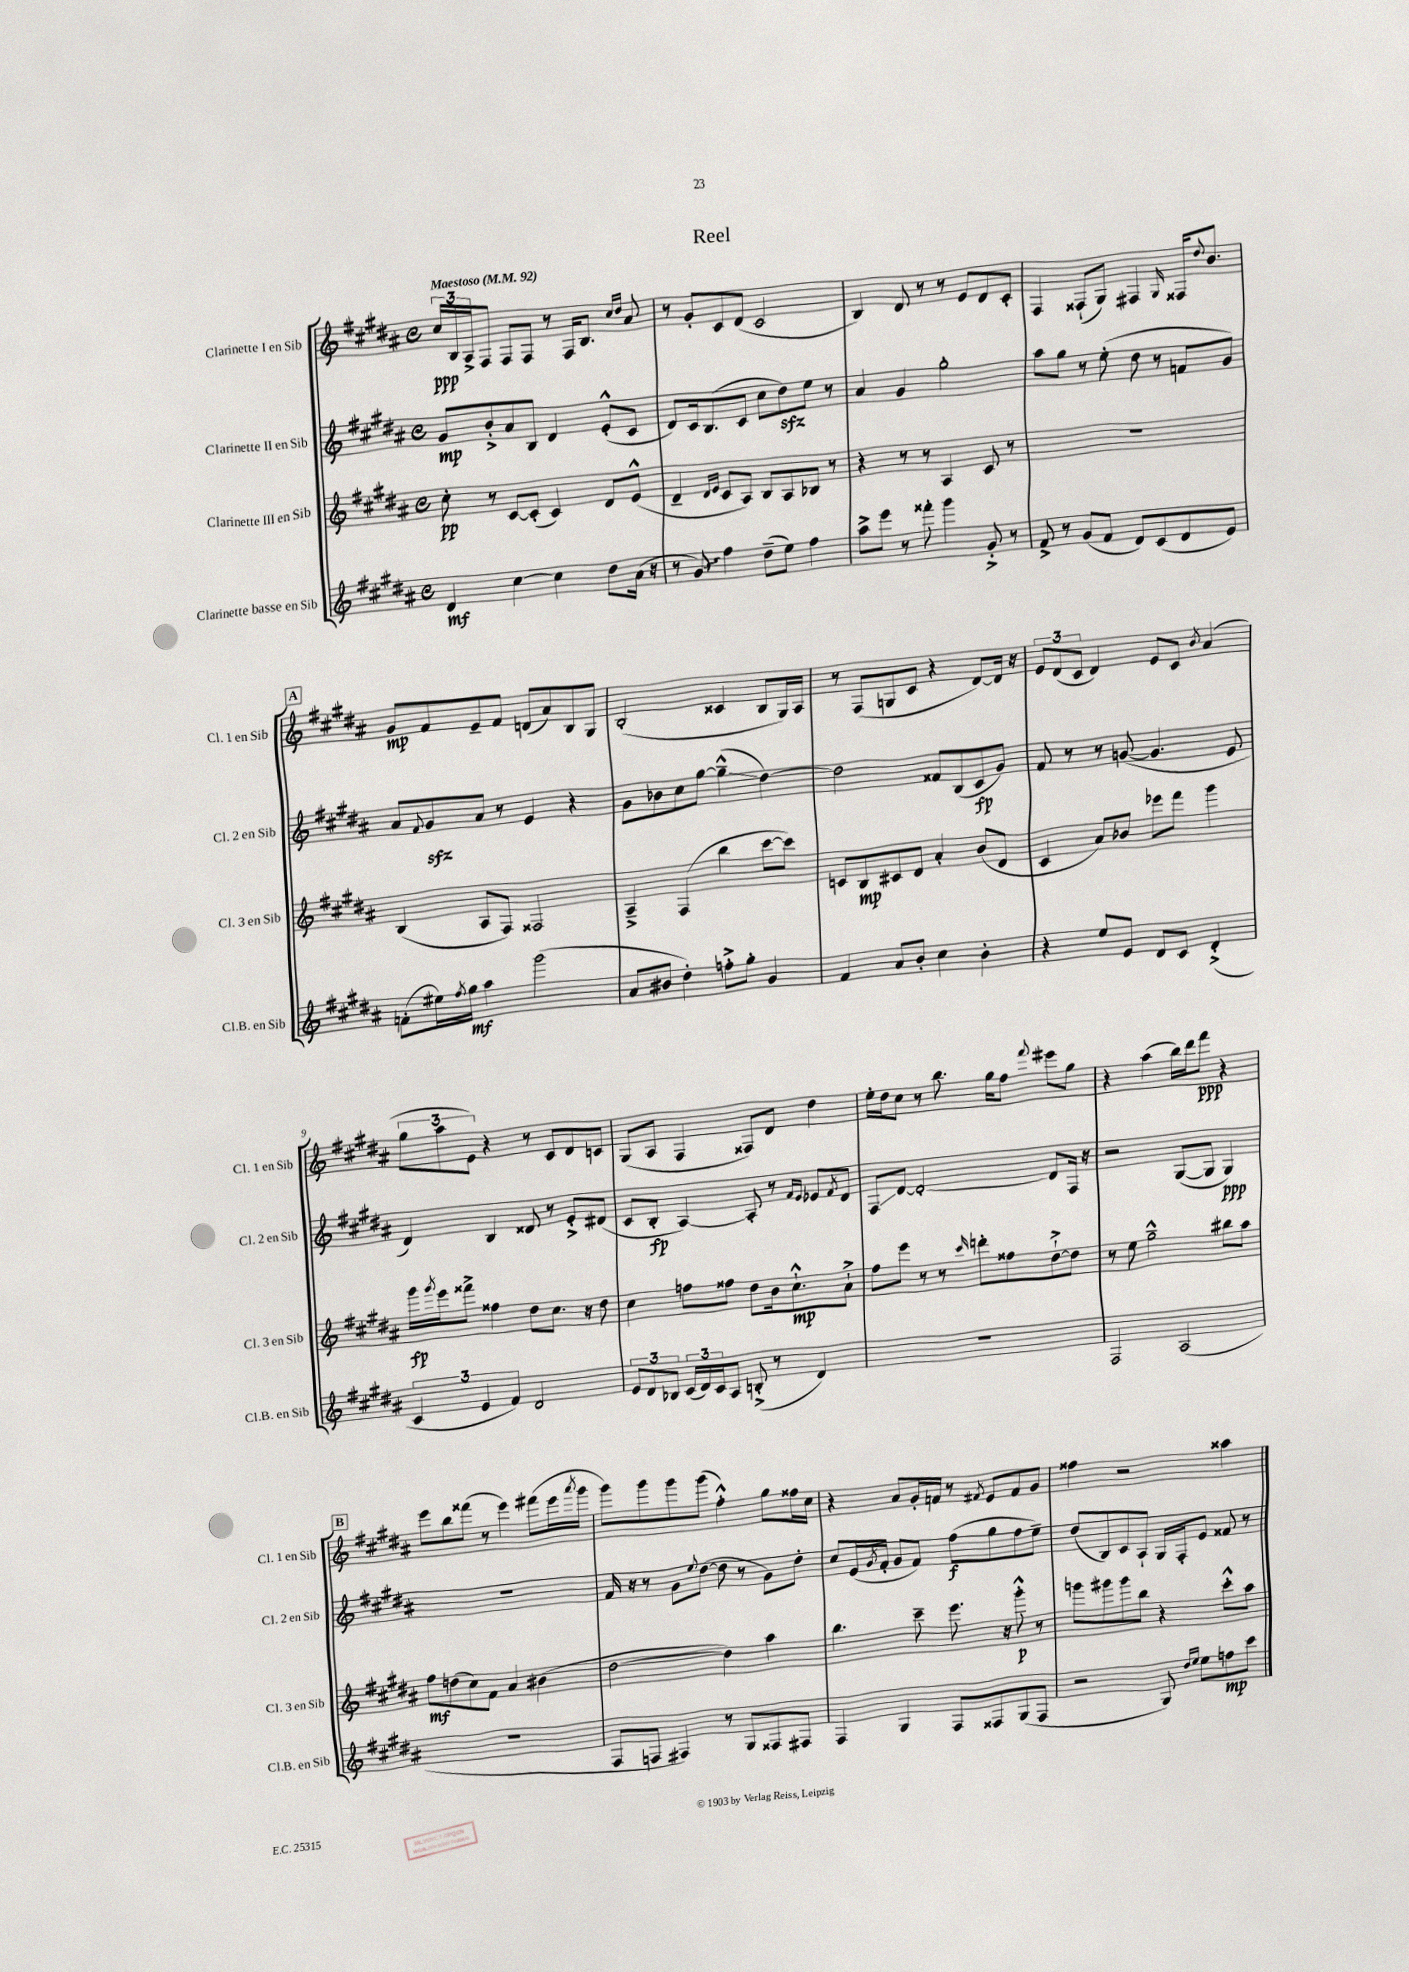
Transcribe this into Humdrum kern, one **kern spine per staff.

**kern	**kern	**kern	**kern
*staff4	*staff3	*staff2	*staff1
*clefG2	*clefG2	*clefG2	*clefG2
*k[f#c#g#d#a#]	*k[f#c#g#d#a#]	*k[f#c#g#d#a#]	*k[f#c#g#d#a#]
*M4/4	*M4/4	*M4/4	*M4/4
*met(c)	*met(c)	*met(c)	*met(c)
*MM92	*MM92	*MM92	*MM92
4d#	8cc#'	8g#	24cc#
.	.	.	24B
.	.	.	24A#^
.	8r	8b'^	8F#
[4cc#	[8c#	8a#	8F#
.	(8c#']	8B	8F#
4cc#]	4c#)	4d#	8r
.	.	.	16F#
.	.	.	8.B
8dd#	8d#	(8e'^^	.
.	.	.	16qqcc#
.	.	.	16qqdd#
(16a#	(8e^^	8c#	8a#
16r	.	.	.
=	=	=	=
8r	4d#~	8d#)	8r
8g#)	.	16c#	8g#'
.	.	(8.B	.
.	16qqd#	.	.
.	16qqe	.	.
4ff#	8c#	.	8c#
.	8A#)	8c#	(8d#
(8dd#~	8B	8cc#	2c#
8ee)	8A#	8dd#)	.
4ff#	8B-	8ee	.
.	8r	8r	.
=	=	=	=
8aa#^	4r	4a#	4B)
8eee	.	.	.
8r	8r	4g#	8d#
8fff##'	8r	.	8r
4ggg#	4A#	2gg#'	8r
.	.	.	8e
8g#'^	8c#	.	8d#
8r	8r	.	8c#'
=	=	=	=
8f#^	1r	8aa#	4F#
8r	.	8gg#	.
(8g#	.	8r	(8F##`
8f#	.	(8ee'	8G#)
8d#)	.	8dd#	4F#
(8c#	.	8r	.
.	.	.	16qqG#
8d#	.	8f	16F##
.	.	.	8qqdd#
.	.	.	8.b
8e)	.	8g#)	.
=	=	=	=
(8f'	(4B	8a#	8g#
.	.	8qqf#	.
16ee#)	.	8g#	8f#
8qff#	.	.	.
16gg#	.	.	.
4aa#	8A#	8a#	8e~
.	8F#)	8r	8f#
(2ggg#	2F##	4e	(8d
.	.	.	8a#)
.	.	4r	8B
.	.	.	8G#
=	=	=	=
8a#	4A#~^	8g#	(2B'
8b#	.	8b-	.
4dd#')	(4F#	8cc#	.
.	.	[8gg#	.
8ff'^	4bb	(4gg#~^^]	4c##
8gg#'	.	.	.
4g#	[8ccc#	[4dd#)	8B
.	8ccc#])	.	16G#)
.	.	.	16A#
=	=	=	=
4f#	8c	2dd#]	8r
.	8B	.	(8F#
8a#	8c#	.	8G
8b'	8d#	.	8c#
4cc#	4a#'	8f##	4r
.	.	(8B	.
4b'	(8b	8c#	[8d#)
.	8d#	8g#)	16d#]
.	.	.	16r
=	=	=	=
4r	4c#	8f#	12e
.	.	.	(12d#
.	.	8r	.
.	.	.	12c#
8ee	8a#)	8r	4d#)
8e	8b-	([8g	.
8d#	8eee-	4.g]	8e
8c#	8fff#	.	8c#
.	.	.	8qb
(4d#'^	4ggg#	.	(4a#
.	.	8e	.
=	=	=	=
6c#	16ggg#	4d#)	12gg#
.	8qggg#	.	.
.	16eee	.	.
.	.	.	12aa#
.	8fff##^	.	.
6e	.	.	12e)
.	4ff##	4B	4r
6f#)	.	.	.
2d#	8dd#	8d##	8r
.	8.cc#	8r	8c#
.	.	8e'^	8d#
.	16r	.	.
.	8dd#	(8d#	8c
=	=	=	=
12e	4cc#	8c#	(8G#
12d#	.	.	.
.	.	8B'	8A#
12B-	.	.	.
(24c#	8ff	[4A#)	4F#
24d#)	.	.	.
24c#	.	.	.
8A#	8ff##	.	.
(8B'^	8dd#	8A#']	8F##)
8r	16b	8r	8d#
.	8.cc#`^^	.	.
.	.	16qqf#	.
.	.	16qqe	.
4d#)	.	8e-	4dd#
.	.	8qf#	.
.	8a#`^	8d#	.
=	=	=	=
1r	8ff#	8F#	16ee'
.	.	.	16dd#
.	8eee	[8d#	8cc#
.	8r	2d#'_	8r
.	8r	.	8.bb
.	16qqccc#	.	.
.	8ddd'	.	.
.	.	.	16gg#
.	8ff##	.	8ff#
.	.	.	8qqfff#
.	[8dd#`^	8d#]	8eee#
.	8dd#]	16F#	8gg#
.	.	16r	.
=	=	=	=
2F#	8r	2r	4r
.	8ee	.	.
.	2gg#~^^	.	(4aa#
(2A#	.	([8G#	16bb)
.	.	.	16ddd#
.	.	8G#]	8fff#
.	8bb#	4G#)	4r
.	8aa#	.	.
=	=	=	=
1r	8ff#	1r	8eee
.	(8dd	.	8bb
.	8cc#)	.	(8fff##
.	8f#	.	8r
.	4a#	.	4eee)
.	(4b#	.	(8fff#
.	.	.	16eee
.	.	.	8qaaa#
.	.	.	16ggg#
=	=	=	=
8F#	[2dd#	16f#	8ggg#)
.	.	16r	.
8F	.	8r	8ggg#
4F#)	.	8g#	8ggg#
.	.	8qqee	.
.	.	([8dd#	(8ggg#
8r	4dd#])	8dd#]	4ff#'^^)
8G#	.	8r	.
8F##	4aa#	8g#)	8gg#
8F#	.	8dd#'	16ff##
.	.	.	16cc#
=	=	=	=
4F#	4.bb	8cc#	4r
.	.	(16e	.
.	.	8qg#	.
.	.	16f#'	.
4G#	.	8g#	8a#
.	8ccc#~	8f#)	16g#'
.	.	.	16f
8F#	8.eee	(8ff#	8r
.	.	.	8qf#
8F##	.	8gg#	8e
.	16r	.	.
(8G#	8ggg#'^^	8ff#	8f#
8F##	8r	8ee~)	8g#
=	=	=	=
2r	8ggg	(8dd#	4ff##
.	8ggg#	8B)	.
.	8ggg#	8c#	2r
.	8bb	8A#`	.
8G#)	4r	16G#	.
.	.	16F#'	.
16qqdd#	.	.	.
16qqee	.	.	.
8ee	.	8e	.
8ff	8ccc#'^^	8f##	4aa##
8ccc#	8aa#	8r	.
==	==	==	==
*-	*-	*-	*-
